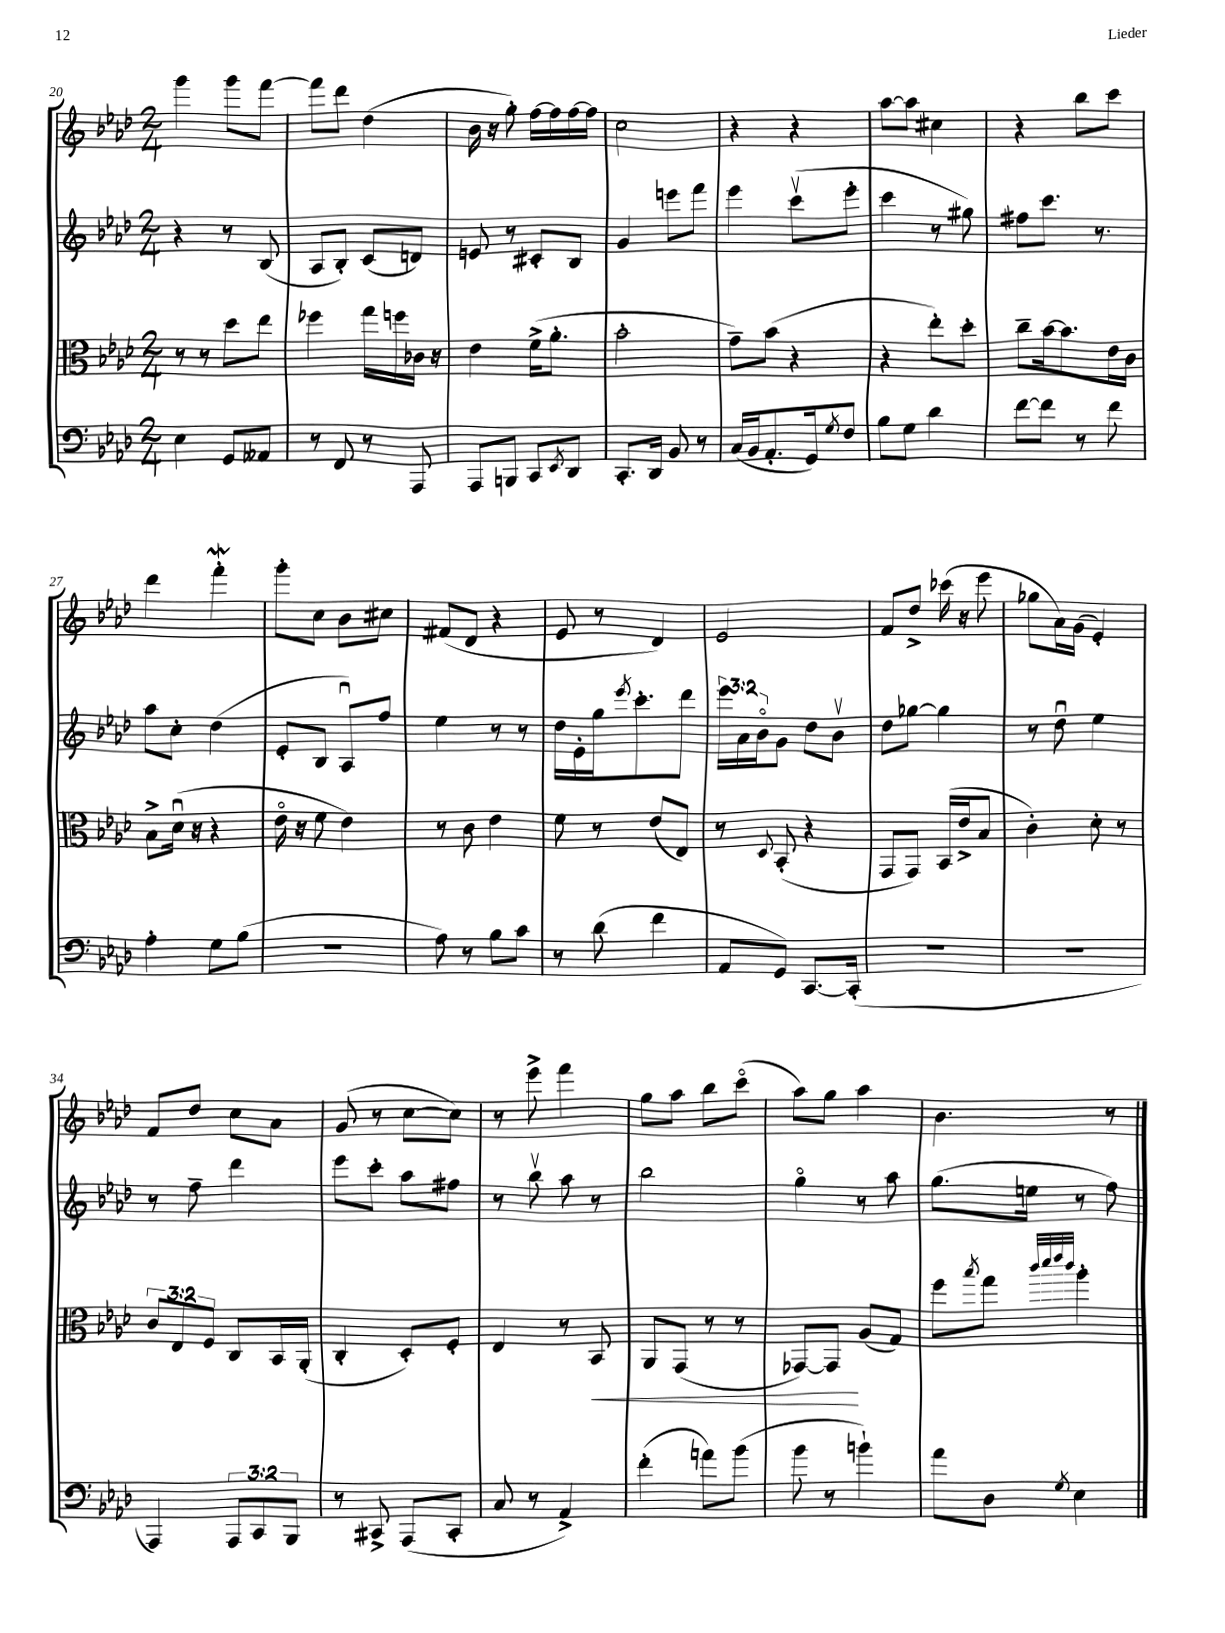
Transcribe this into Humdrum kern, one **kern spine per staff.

**kern	**kern	**dynam	**kern	**kern
*part4	*part3	*part3	*part2	*part1
*staff4	*staff3	*staff3	*staff2	*staff1
*clefF4	*clefC3	*	*clefG2	*clefG2
*k[b-e-a-d-]	*k[b-e-a-d-]	*	*k[b-e-a-d-]	*k[b-e-a-d-]
*M2/4	*M2/4	*	*M2/4	*M2/4
=20	=20	=20	=20	=20
4E-\	8r	.	4r	4ggg\
.	8r	.	.	.
8GG/L	8dd-\L	.	8r	8ggg\L
8AA--X/J	8ee-\J	.	(8B-/	[8fff\J
=21	=21	=21	=21	=21
8r	4ff-X\	.	8A-/L	8fff\L]
8FF/	.	.	8B-'/J)	8ddd-\J
8r	16gg\LL	.	(8c/L	(4dd-\
.	16ffn\	.	.	.
8AAA-/	16c-X\JJ	.	8dn/J)	.
.	16r	.	.	.
=22	=22	=22	=22	=22
8AAA-/L	4e-\	.	8en/	16b-\
.	.	.	.	16r
8BBBn/J	.	.	8r	8gg'\)
8CC/L	(16f^\KL	.	8c#X'/L	[16ff\LL
.	8.a-'\J	.	.	16ff\]
8qEE-/	.	.	.	.
8DD-/J	.	.	8B-/J	[16ff\
.	.	.	.	16ff\JJ]
=23	=23	=23	=23	=23
8.CC'/L	2b-'\	.	4g/	2cc\
16DD-/Jk	.	.	.	.
8BB-/	.	.	8eeen\L	.
8r	.	.	8fff\J	.
=24	=24	=24	=24	=24
(16C/LL	8g~\L)	.	4eee-\	4r
16BB-/J	.	.	.	.
8.AA-'/	(8b-\J	.	.	.
.	4r	.	(8cccv\L	4r
16GG/k)	.	.	.	.
8qG/	.	.	.	.
8F/J	.	.	8eee-'\J	.
=25	=25	=25	=25	=25
8B-\L	4r	.	4ccc\	[8aa-\L
8G\J	.	.	.	8aa-\J]
4d-\	8ee-'\L)	.	8r	4cc#X\
.	8dd-'\J	.	8gg#X\)	.
=26	=26	=26	=26	=26
[8f\L	8cc~\L	.	8ff#X\L	4r
8f\J]	[16b-\k	.	8.ccc\J	.
.	8.b-\]	.	.	.
8r	.	.	.	8bb-\L
.	.	.	8.r	.
8f\	16e-\L	.	.	8ccc\J
.	16c\JJ	.	.	.
!!LO:LB:g=z
=27	=27	=27	=27	=27
4A-'\	8B-^\L	.	8aa-\L	4ddd-\
.	(16d-u\Jk	.	8cc'\J	.
.	16r	.	.	.
8G\L	4r	.	(4dd-\	4fffW'\
(8B-\J	.	.	.	.
=28	=28	=28	=28	=28
2r	16e-\	.	8e-'/L	8ggg'\L
.	16r	.	.	.
.	8f\	.	8B-/J	8cc\J
.	4e-\)	.	8A-u/L)	8b-\L
.	.	.	8ff/J	8cc#X\J
=29	=29	=29	=29	=29
8A-\)	8r	.	4ee-\	(8f#X/L
8r	8c\	.	.	8d-/J
8B-\L	4e-\	.	8r	4r
8c\J	.	.	8r	.
=30	=30	=30	=30	=30
8r	8f\	.	16dd-\LL	8e-/
.	.	.	16e-'\	.
(8d-\	8r	.	16gg\J	8r
.	.	.	8qeee-/	.
.	.	.	8.ccc'\	.
4f\	(8e-/L	.	.	4d-/)
.	8E-/J)	.	8ddd-\J	.
=31	=31	=31	=31	=31
8AA-/L	8r	.	24eee-\LL	2e-/
.	.	.	24a-\	.
.	.	.	24b-\J	.
.	8qqD-/	.	.	.
8GG/J)	(8BB-'/	.	8g\J	.
[8.CC/L	4r	.	8dd-\L	.
.	.	.	8b-v\J	.
(16CC'/Jk]	.	.	.	.
=32	=32	=32	=32	=32
2r	8GG/L	.	8dd-\L	8f/L
.	8GG/J)	.	[8gg-X\J	8dd-^/J
.	(16BB-/LL	.	4gg-\]	(16ccc-X\
.	16e-^/J	.	.	16r
.	8B-/J	.	.	8eee-\
=33	=33	=33	=33	=33
2r	4c'\)	.	8r	8gg-X\L
.	.	.	8dd-u\	16a-\L)
.	.	.	.	(16g\JJ
.	8d-'\	.	4ee-\	4e-'/)
.	8r	.	.	.
!!LO:LB:g=z
=34	=34	=34	=34	=34
4AAA-/)	12c/L	.	8r	8f/L
.	12E-/	.	.	.
.	.	.	8ff~\	8dd-/J
.	12F/J	.	.	.
12AAA-/L	8C/L	.	4ddd-\	8cc\L
12CC/	.	.	.	.
.	16BB-/L	.	.	8a-\J
12BBB-/J	.	.	.	.
.	(16AA-'/JJ	.	.	.
=35	=35	=35	=35	=35
8r	4C'/	.	8eee-\L	(8g/
8CC#X^/	.	.	8ccc'\J	8r
(8AAA-/L	8D-'/L)	.	8aa-\L	[8cc\L
8CC#'/J	8F'/J	.	8ff#X\J	8cc\J])
=36	=36	=36	=36	=36
8C/	4E-/	.	8r	8r
8r	.	.	8bb-v\	8eee-^\
4AA-^/)	8r	.	8aa-\	4fff\
!	!	!LO:HP:b	!	!
.	8BB-/	<	8r	.
=37	=37	=37	=37	=37
(4f'\	8AA-/L	.	2bb-\	8gg\L
.	(8GG/J	.	.	8aa-\J
8an\L)	8r	.	.	8bb-\L
(8b-\J	8r	.	.	(8ccc\J
=38	=38	=38	=38	=38
8b-\	[8GG-X/L)	.	4gg\	8aa-\L)
8r	8GG-/J]	.	.	8gg\J
4bn`\)	(8A-/L	[	8r	4aa-\
.	8G/J)	.	8aa-\	.
=39	=39	=39	=39	=39
8a-\L	8ff\L	.	(8.gg\L	4.b-\
.	8qbb-/	.	.	.
8D-\J	8gg\J	.	.	.
.	.	.	16een\Jk	.
.	32qqccc/LLL	.	.	.
.	32qqddd-/	.	.	.
.	32qqeee-/	.	.	.
8qG/	32qqccc/JJJ	.	.	.
4E-\	4aa-'\	.	8r	.
.	.	.	8ff\)	8r
==	==	==	==	==
*-	*-	*-	*-	*-
